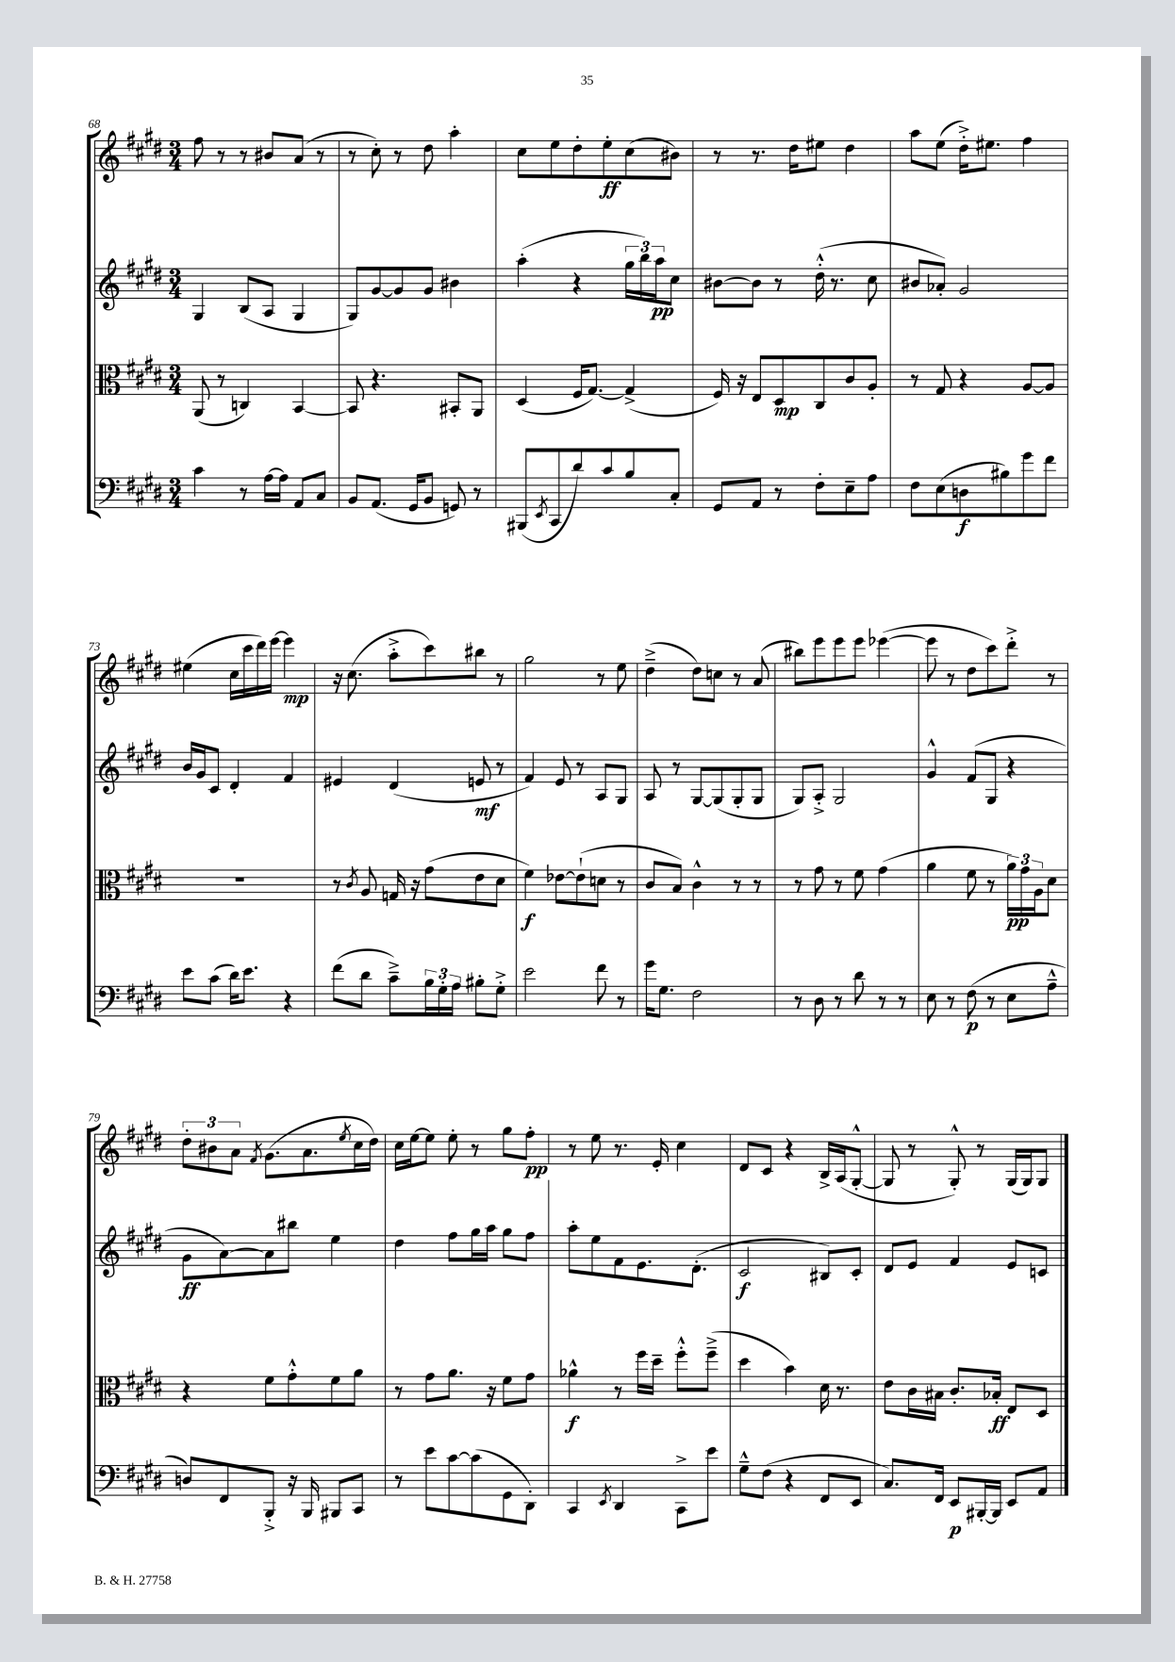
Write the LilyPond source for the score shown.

<<
\new StaffGroup <<
\new Staff = "s0" {
    \clef treble \key e \major \numericTimeSignature \time 3/4
    fis''8 r8 r8 bis'8 a'8( r8 |
    r8 cis''8-.) r8 dis''8 a''4-. |
    cis''8 e''8 dis''8-. e''8-.\ff cis''8( bis'8) |
    r8 r8. dis''16 eis''8 dis''4 |
    a''8 e''8( dis''16-.->) eis''8. fis''4 |
    eis''4( cis''16 cis'''16 dis'''16) e'''16~ e'''4\mp |
    r16 cis''8.( a''8-.-> cis'''8) bis''8 r8 |
    gis''2 r8 e''8 |
    dis''4--->( dis''8) c''8 r8 a'8( |
    bis''8) e'''8 e'''8 e'''8 ees'''4~( |
    ees'''8 r8 dis''8 cis'''8) dis'''8-.-> r8 |
    \tuplet 3/2 { dis''8-. bis'8 a'8 } \acciaccatura { fis'8 } gis'8.( a'8. \acciaccatura { e''8 } cis''16 dis''16) |
    cis''16 e''16~ e''8 e''8-. r8 gis''8 fis''8-.\pp |
    r8 e''8 r8. e'16-. cis''4 |
    dis'8 cis'8 r4 b16-> a16( gis8~-.-^ |
    gis8 r8 gis8-.-^) r8 gis16( gis16) gis8 \bar "|." |
}
\new Staff = "s1" {
    \clef treble \key e \major \numericTimeSignature \time 3/4
    gis4 b8( a8 gis4 |
    gis8) gis'8~ gis'8 gis'8 bis'4 |
    a''4-.( r4 \tuplet 3/2 { gis''16 b''16) a''16\pp } cis''8 |
    bis'8~ bis'8 r8 dis''16-.-^( r8. cis''8 |
    bis'8 aes'8-.) gis'2 |
    b'16 gis'16 cis'8 dis'4-. fis'4 |
    eis'4 dis'4( e'8\mf r8 |
    fis'4) e'8 r8 a8 gis8 |
    a8 r8 gis8~ gis8( gis8-. gis8 |
    gis8) a8-.-> gis2 |
    gis'4-^ fis'8( gis8 r4 |
    gis'8\ff a'8~) a'8 bis''8 e''4 |
    dis''4 fis''8 gis''16 a''16 gis''8 fis''8 |
    a''8-. e''8 fis'8 e'8. dis'8.-.( |
    cis'2\f bis8) cis'8-. |
    dis'8 e'8 fis'4 e'8 c'8 \bar "|." |
}
\new Staff = "s2" {
    \clef alto \key e \major \numericTimeSignature \time 3/4
    a,8( r8 c4) b,4~ |
    b,8 r4. bis,8-. a,8 |
    dis4( fis16 gis8.~) gis4->( |
    fis16) r16 e8 dis8\mp cis8 cis'8 a8-. |
    r8 gis8 r4 a8~ a8 |
    R2. |
    r8 \acciaccatura { cis'8 } a8 g16 r16 gis'8( e'8 dis'8 |
    fis'4\f) ees'8~ ees'8-!( d'8 r8 |
    cis'8 b8) cis'4-^ r8 r8 |
    r8 gis'8 r8 fis'8 gis'4( |
    a'4 fis'8 r8 \tuplet 3/2 { a'16\pp) gis'16 a16 } dis'8 |
    r4 fis'8 gis'8-.-^ fis'8 a'8 |
    r8 gis'8 a'8. r16 fis'8 gis'8 |
    aes'4-^\f r8 fis''16 dis''16-- fis''8-.-^ fis''8--->( |
    dis''4 b'4) dis'16 r8. |
    e'8 cis'16 bis16 cis'8.-. bes16-.\ff e8 dis8 \bar "|." |
}
\new Staff = "s3" {
    \clef bass \key e \major \numericTimeSignature \time 3/4
    cis'4 r8 a16~ a16 a,8 cis8 |
    b,8 a,8.( gis,16 b,8 g,8) r8 |
    bis,,8( \acciaccatura { e,8 } cis,8 dis'8) cis'8 b8 cis8-. |
    gis,8 a,8 r8 fis8-. e8-- a8 |
    fis8 e8( d8\f bis8) gis'8 fis'8 |
    e'8 cis'8( dis'16) e'8. r4 |
    fis'8( dis'8 cis'8--->) \tuplet 3/2 { b16 gis16-. a16 } bis8-. gis8-.-> |
    e'2 fis'8 r8 |
    gis'16 gis8. fis2 |
    r8 dis8 r8 dis'8 r8 r8 |
    e8 r8 fis8\p( r8 e8 a8---^ |
    d8) fis,8 b,,8-.-> r16 b,,16 bis,,8 cis,8 |
    r8 e'8 cis'8~ cis'8( gis,8 dis,8-.) |
    cis,4 \acciaccatura { e,8 } dis,4 cis,8-> e'8 |
    gis8---^ fis8( r4 fis,8 e,8 |
    cis8.) fis,16 e,8\p bis,,16~-. bis,,16 e,8 a,8 \bar "|." |
}
>>
>>
\layout { \context { \Score currentBarNumber = #68 } }
